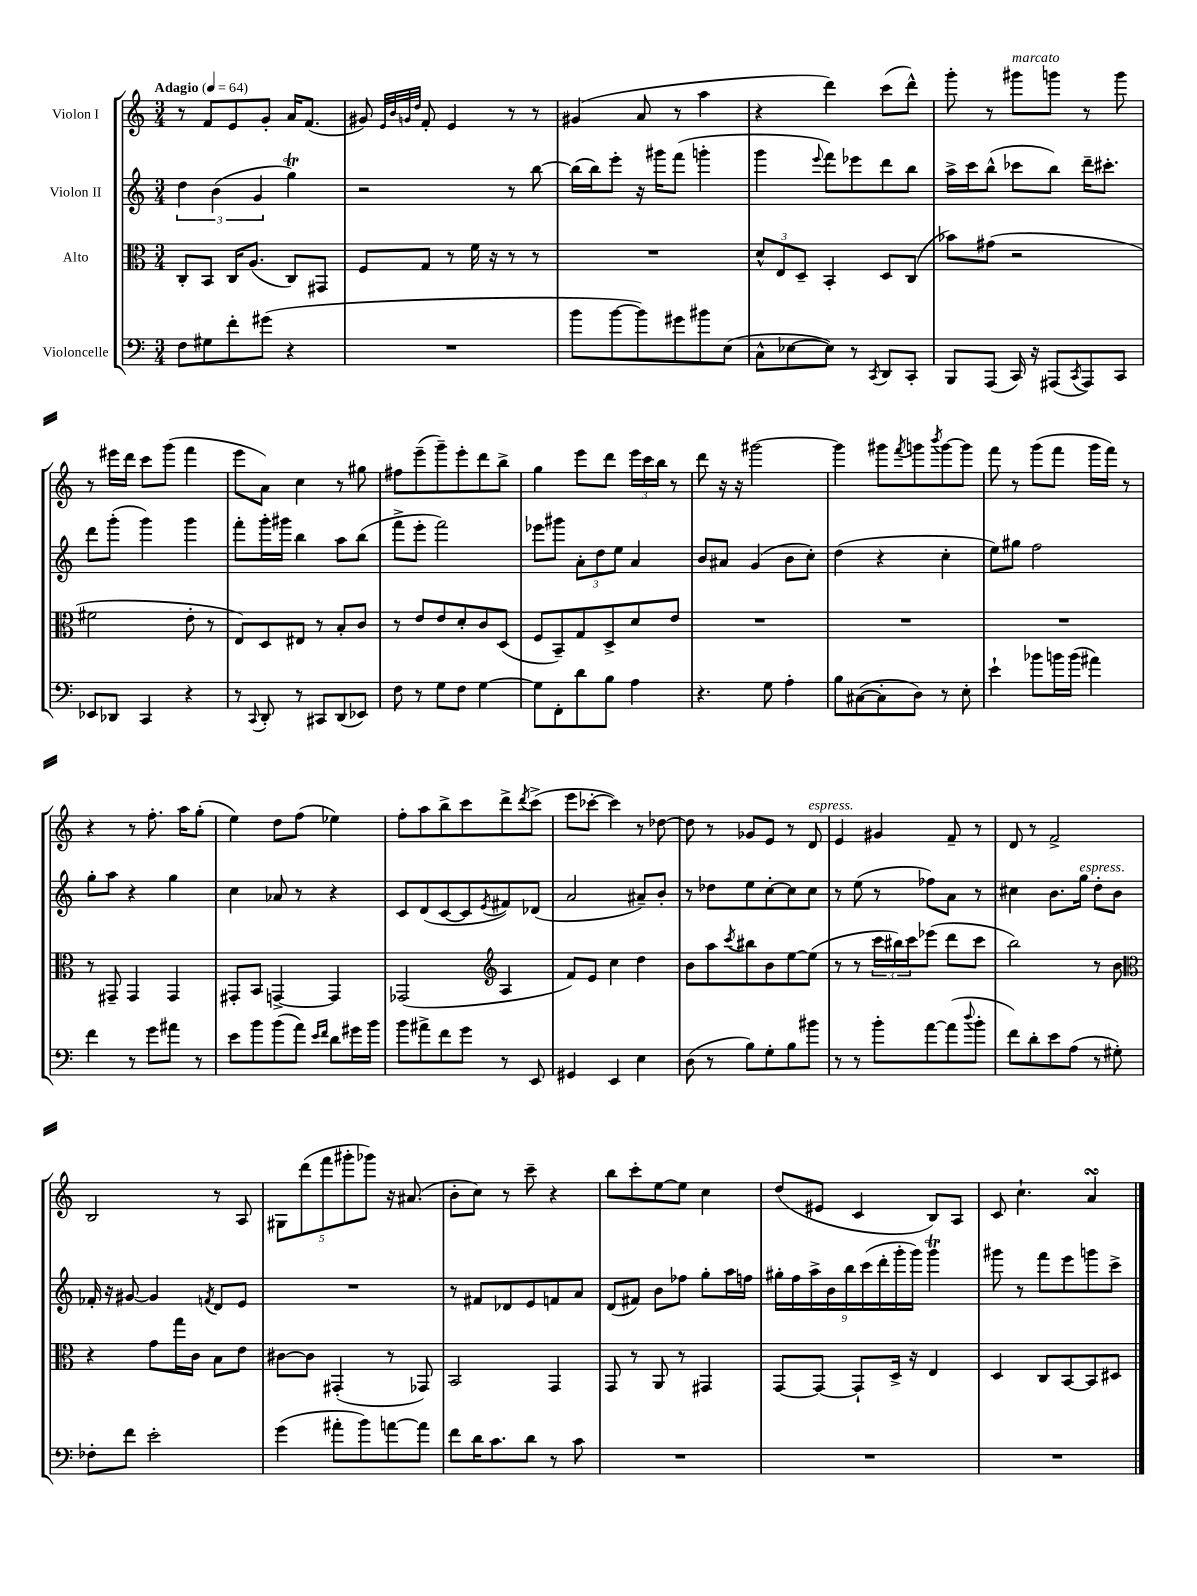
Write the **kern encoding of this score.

**kern	**kern	**kern	**kern
*staff4	*staff3	*staff2	*staff1
*clefF4	*clefC3	*clefG2	*clefG2
*k[]	*k[]	*k[]	*k[]
*M3/4	*M3/4	*M3/4	*M3/4
*MM64	*MM64	*MM64	*MM64
8F	8C'	6dd	8r
8G#	8BB	.	8f
.	.	(6b	.
8f'	16C	.	8e
.	(8.A	.	.
.	.	6g	.
(8g#	.	.	8g'
4r	8C)	4gg)	16a
.	.	.	(8.f
.	8GG#	.	.
=	=	=	=
2.r	8F	2r	8g#)
.	.	.	32qqe
.	.	.	32qqb
.	.	.	32qqg
.	.	.	32qqdd
.	8G	.	8f'
.	8r	.	4e
.	16f	.	.
.	16r	.	.
.	8r	8r	8r
.	8r	[8bb	8r
=	=	=	=
8b	2.r	(16bb]	(4g#
.	.	16bb)	.
[8b	.	8eee'	.
8b])	.	16r	8a
.	.	16ggg#	.
8g#	.	(8fff	8r
8b#	.	4ggg'	4aa
(8E	.	.	.
=	=	=	=
8C^^	12d^^	4ggg	4r
.	12E	.	.
[8E-	.	.	.
.	12D~	.	.
.	.	8qqeee	.
8E-])	4BB'	8fff)	4ddd)
8r	.	8eee-	.
8qCC	.	.	.
8DD	8D	8ddd	(8ccc
8CC'	(8C	8bb	8ddd^^)
=	=	=	=
8BBB	8b-)	16aa^	8ggg'
.	.	16ccc	.
(8AAA	(8g#	(8bb^^	8r
16CC)	2r	8ccc-	8ggg#
16r	.	.	.
(8AAA#	.	8bb)	8ggg
8qCC	.	.	.
8AAA#)	.	16ddd~	8r
.	.	8.ccc#'	.
8CC	.	.	8ggg
=	=	=	=
8EE-	2f#	8ddd	8r
8DD-	.	(8ggg'	16eee#
.	.	.	16ddd
4CC	.	4ggg)	8ccc
.	.	.	(8ggg
4r	8e'	4ggg	4fff
.	8r	.	.
=	=	=	=
8r	8E)	8fff'	8eee
8qqCC	.	.	.
8DD'	8D	16ggg'	8a)
.	.	16ggg#	.
8r	8E#	4bb	4cc
8CC#	8r	.	.
(8DD	8B'	8aa	8r
8EE-)	8c	(8bb	8gg#
=	=	=	=
8F	8r	8fff^	8ff#
8r	8e	8eee'	(8eee~
8G	8e	2fff)	8ggg~)
8F	8d'	.	8eee'
[4G	8c	.	8ddd
.	(8D	.	8bb^
=	=	=	=
8G]	8F	8eee-	4gg
8FF'	8BB~)	8ggg#	.
8d	8G	12a'	8eee
.	.	12dd	.
8B	8D^	.	8ddd
.	.	12ee	.
4A	8d	4a	24eee
.	.	.	24ccc
.	.	.	24bb
.	8e	.	8r
=	=	=	=
4.r	2.r	8b	8ddd
.	.	8a#	16r
.	.	.	16r
.	.	(4g	[2ggg#
8G	.	.	.
4A'	.	8b	.
.	.	8cc')	.
=	=	=	=
8B	2.r	(4dd	4ggg#]
([8C#	.	.	.
8C#']	.	4r	8ggg#
.	.	.	8qfff
8D)	.	.	8ggg
.	.	.	8qbbb
8r	.	4cc'	[8ggg
8E'	.	.	8ggg]
=	=	=	=
4e`	2.r	8ee)	8fff
.	.	8gg#	8r
8b-	.	2ff	(8ggg
16b	.	.	8fff
(16b	.	.	.
4a#)	.	.	16ggg
.	.	.	16fff)
.	.	.	8r
=	=	=	=
4f	8r	8gg'	4r
.	8GG#~	8aa	.
8r	4GG#	4r	8r
8g	.	.	8.ff'
8a#	4GG#	4gg	.
.	.	.	16aa
8r	.	.	(8gg'
=	=	=	=
8e	8GG#'	4cc	4ee)
8b	8BB	.	.
(8b	[4GG^	8a-	8dd
8a)	.	8r	(8ff
16qqe	.	.	.
16qqf	.	.	.
8d	4GG]	4r	4ee-)
16g#	.	.	.
16b	.	.	.
=	=	=	=
8b	(2GG-	8c	8ff'
8a#^	.	(8d	8aa
8f	.	[8c	8bb^
8g	.	8c]	8ccc
*	*clefG2	*	*
.	.	8qe	.
8r	4A	8f#)	8ddd^
.	.	.	8qddd
8EE	.	(8d-	(8ccc^
=	=	=	=
4GG#	8f)	2a	8eee
.	8e	.	[8ccc-'
4EE	4cc	.	4ccc-])
4E	4dd	8a#~)	8r
.	.	8b'	[8dd-
=	=	=	=
(8D	8b	8r	8dd-]
8r	8aa	8dd-	8r
.	8qccc	.	.
8B)	8bb#	8ee	8g-
8G'	8b	[8cc'	8e
8B	[8ee	8cc]	8r
8b#	(8ee]	8cc	8d
=	=	=	=
8r	8r	8r	4e
8r	8r	(8ee	.
8b'	24ccc	8r	4g#
.	24bb#)	.	.
.	24ccc	.	.
[8a	(8eee-	8ff-)	.
(8a]	8ddd	8a	8f~
8qqdd	.	.	.
8b'	8ccc	8r	8r
=	=	=	=
8f)	2bb)	4cc#	8d
8d'	.	.	8r
8e	.	8.b	2f^
(8A	.	.	.
.	.	16gg	.
8r	8r	8dd'	.
8G#')	8b	8b	.
=	=	=	=
*	*clefC3	*	*
8F-'	4r	16f-'	2B
.	.	16r	.
8f	.	[8g#	.
2e'	8g	4g#]	.
.	16gg	.	.
.	16c	.	.
.	.	8qf	.
.	8B	8d	8r
.	8e	8e	8A
=	=	=	=
(4g	[8c#	2.r	10G#
.	.	.	(10ddd
.	8c#]	.	.
.	.	.	10fff
8a#'	(4GG#'	.	.
.	.	.	10ggg#'
8b)	.	.	.
.	.	.	10ggg-)
[8a	8r	.	16r
.	.	.	(8.a#
8a]	8GG-)	.	.
=	=	=	=
8f	2BB	8r	8b'
16d	.	8f#	8cc)
8.c	.	.	.
.	.	8d-	8r
8d	.	8e	8ccc~
8r	4GG	8f	4r
8c	.	8a	.
=	=	=	=
2.r	8GG	(8d	8bb
.	8r	8f#)	8ccc'
.	8AA	8b	[8ee
.	8r	8ff-	8ee]
.	4GG#	8gg'	4cc
.	.	16aa	.
.	.	16ff	.
=	=	=	=
2.r	[8GG	18gg#'	(8dd
.	.	18ff	.
.	.	18aa^	.
.	8GG_	.	8e#
.	.	18b	.
.	.	18bb	.
.	8GG`]	.	4c
.	.	(18ccc	.
.	.	18ddd'	.
.	16D^	.	.
.	.	18ggg'	.
.	16r	.	.
.	.	18ggg)	.
.	4E	4ggg	8B)
.	.	.	8A
=	=	=	=
2.r	4D	8ggg#	8c
.	.	8r	4.cc`
.	8C	8fff	.
.	[8BB	8eee	.
.	8BB]	8ggg	4a
.	8D#	8ccc^	.
==	==	==	==
*-	*-	*-	*-
